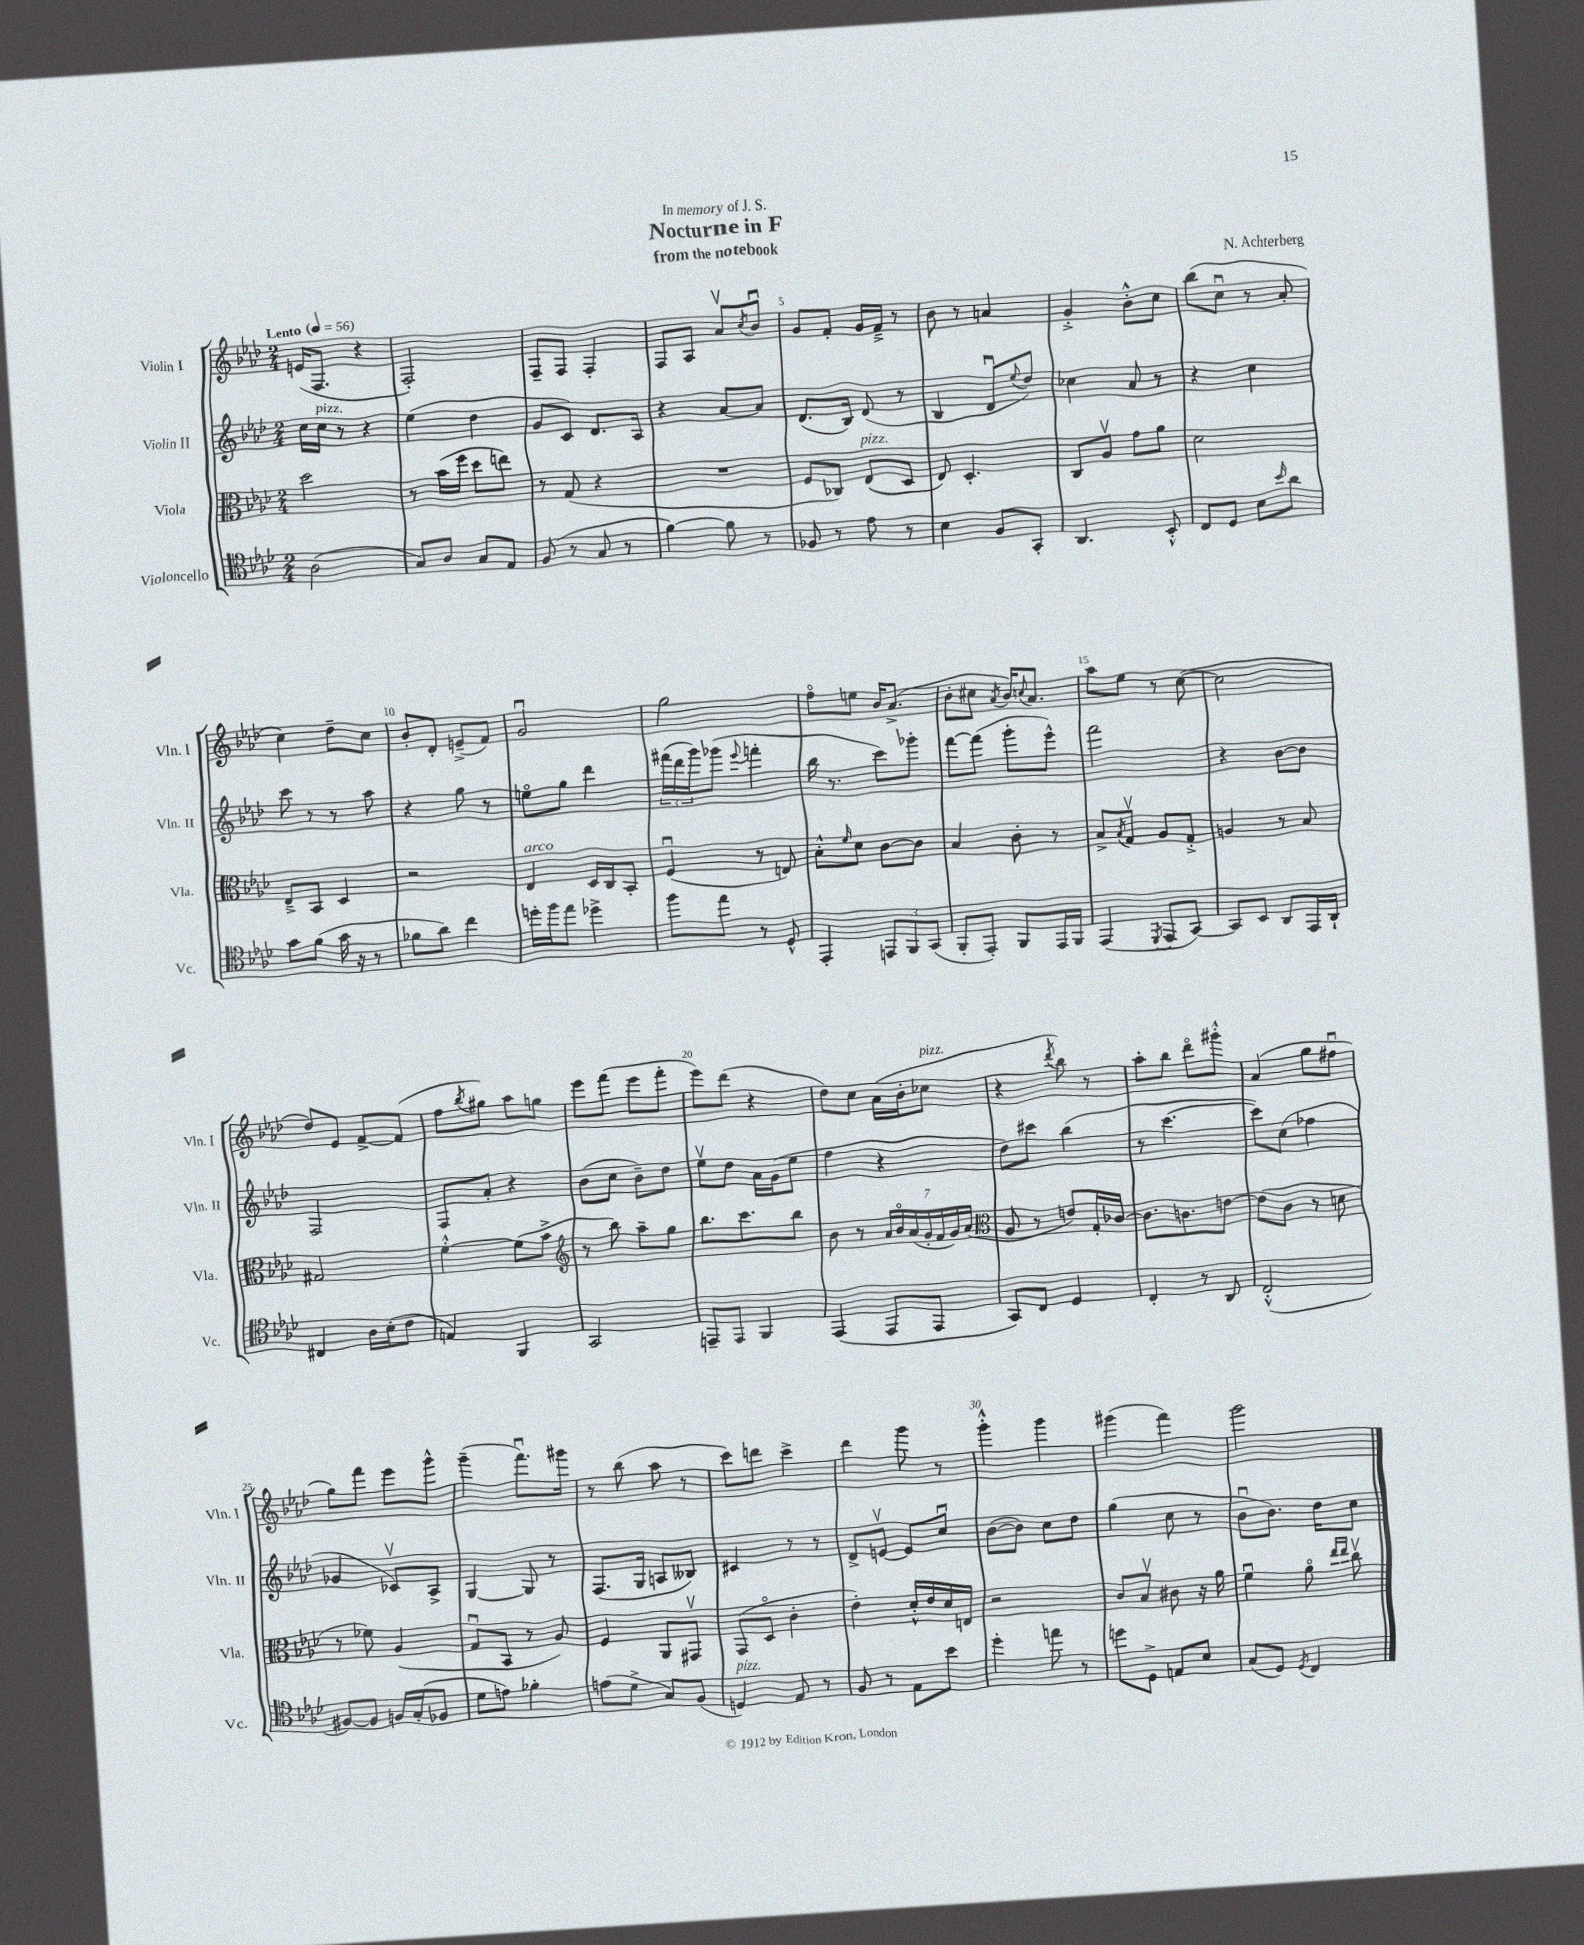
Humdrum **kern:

**kern	**kern	**kern	**kern
*staff4	*staff3	*staff2	*staff1
*clefC4	*clefC3	*clefG2	*clefG2
*k[b-e-a-d-]	*k[b-e-a-d-]	*k[b-e-a-d-]	*k[b-e-a-d-]
*M2/4	*M2/4	*M2/4	*M2/4
*MM56	*MM56	*MM56	*MM56
(2A-\	2dd-\	16cc\LL	(16e/LK
.	.	16cc\JJ	8.F/J
.	.	8r	.
.	.	4r	4r
=	=	=	=
8G/L)	8r	(4ee-\	2F'/)
8A-/J	(16b-\LL	.	.
.	16ff\JJ	.	.
8G/L	8dd-\L	4dd-\	.
8E-/J	8ee\J)	.	.
=	=	=	=
(8F/	8r	8g/L	8F~/L
8r	(8G/	8c/J)	8F/J
8G/	4r	8.d-/L	4F'/
8r	.	.	.
.	.	16A-/Jk	.
=	=	=	=
[4f\)	2r	4r	8F/L
.	.	.	8A-/J
8f\]	.	[8a-/L	8a-v/L
.	.	.	8qcc/
8r	.	8a-/]J	8b-u/J
=	=	=	=
8F-/	8F/L	(8.d-/L	8g/L
8r	8C-/J)	.	8f'/J
.	.	16B-/Jk)	.
8e-\	(8E-/L	(8d-/	16g/LL
.	.	.	16f~^/JJ
8r	8D-/J	8r	8r
=	=	=	=
4B-\	8E-/)	4B-/	8b-\
.	4.D-'/	.	8r
8F/L	.	8d-u/L	4a/
.	.	8qqee-/	.
8GG'/J	.	8dd-/J)	.
=	=	=	=
4.AA-/	8C/L	4cc-\	4g'^/
.	8A-v/J	.	.
.	8g\L	8a-/	8b-'^^\L
8BB-'^^/	8a-\J	8r	8cc\J
=	=	=	=
8C/L	2d-\	4r	(8bb-\L
8D-/J	.	.	8ccu\J
8B-\L	.	4cc\	8r
16qqb-/	.	.	.
8a-\J	.	.	8a-'/
=	=	=	=
8g\L	8E-~^/L	8ccc\	4cc\)
(8f\J	8BB-/J	8r	.
16g\	4D-/	8r	8dd-~\L
16r	.	.	.
8r	.	8aa-\	8cc\J
=	=	=	=
8f-\L	2r	4r	8b-'/L
8a-\J)	.	.	8d-'/J
4cc\	.	8gg\	(8e~^/L
.	.	8r	8f/J)
=	=	=	=
16dd'\LL	4E-/	8eeo\L	2gu/
16ff\J	.	.	.
8ee-\J	.	8gg\J	.
4dd-^\	16D-/LL	4ddd-\	.
.	16C/J	.	.
.	8BB-'/J	.	.
=	=	=	=
8ff\L	(4Fu/	(24fff#\LL	2gg\
.	.	24ddd-\	.
.	.	24ggg\J)	.
8ee-\J	.	(8ggg-\J	.
.	.	8qqeee-/	.
8r	8r	4fff'\	.
8D-^^/	8E/)	.	.
=	=	=	=
4EE-'/	8B-'^^\L	16bb-\	8ffo\L
.	.	8.r	.
.	16qqf/	.	.
.	8d-\J	.	8ee\J
12EE/L	[8c\L	8ccc\L)	16b-/LK
.	.	.	(8.a-^/J
12FF/	.	.	.
.	8c\]J	8ggg-'\J	.
(12GG/J	.	.	.
=	=	=	=
8FF'/L	4B-/	[8fff\L	8b-'\L
8EE-'/J)	.	(8fff\]J	8cc#\J
.	.	.	8qa-/
8FF/L	8c'\	8ggg'\L	16b-/LK)
.	.	.	8qqcc/
.	.	.	8.a-/J
16EE-/L	8r	8eee-^^\J)	.
16FF/JJ	.	.	.
=	=	=	=
(4EE-/	8B-^/L	2fff\	8aa-\L
.	8qB-/	.	.
.	8Gv/J	.	8ee-\J
8qDD-/	.	.	.
8EE-/L	8A-/L	.	8r
[8GG/J)	8G'^/J	.	([8cc\
=	=	=	=
8GG/]L	4A/	4r	2cc\]
8BB-/J	.	.	.
8AA-/L	8r	[8b-\L	.
16EE-/L	8B-/	8b-\]J	.
16AA-`/JJ	.	.	.
=	=	=	=
4C#/	2G#/	2F/	8dd-/L)
.	.	.	8e-/J
16A-\LL	.	.	[8f^/L
(16B-'\J	.	.	.
8c\J	.	.	(8f/]J
=	=	=	=
4E/)	[4f'^^\	8F/L	8ff\L
.	.	.	8qbb-/
.	.	8a-'/J	8gg#\J)
4FF/	(8f\]L	4r	8aa-\L
.	8b-^\J	.	8gg\J
=	=	=	=
*	*clefG2	*	*
2GG/	8r	(8b-\L	8eee-\L
.	8bb-\)	8cc\J	(8fff\J
.	8aa-~\L	8b-~\L)	8eee-\L
.	8gg\J	8dd-\J	8fff'\J
=	=	=	=
8EE~/L	8.bb-\L	8ee-v\L	8eee-\L)
8EE/J	.	8dd-\J	(8ddd-\J
.	8.ccc\	.	.
4FF/	.	16a-\LL	4r
.	.	(16g\J	.
.	8bb-\J	8ee-\J	.
=	=	=	=
(4EE-/	8b-\	4ff\	8dd-\L)
.	8r	.	8cc\J
8EE-/L	28a-/LL	4r	(16a-\LL
.	28b-o/	.	.
.	.	.	16b-'\J
.	(28a-/	.	.
.	28g'/	.	.
8EE-/J	.	.	8cc-\J
.	28f/	.	.
.	28g/)	.	.
.	(28a-/JJ	.	.
=	=	=	=
*	*clefC3	*	*
8GG/L)	8A-/	8dd-\L)	4r
8C/J	8r	8ccc#\J	.
.	.	.	8qddd-/
4D-/	8e/L)	(4bb-\	8bb-\)
.	16G'/L	.	8r
.	[16c-/JJ	.	.
=	=	=	=
4C'/	8.c-\]L	8r	8aa-'\L
.	.	[4.ccc\	8bb-\J
.	8.c\	.	.
8r	.	.	8ddd-o\L
8AA-/	[8e\J	.	8ggg#'^^\J
=	=	=	=
(2C'^^/	(8e\]L	8ccc\]L)	(4a-/
.	8c\J	(8cc\J	.
.	8r	4ff-\	8gg\L
.	8d\	.	8ff#u\J
=	=	=	=
[8F#/L)	8r	4g-/	8gg\L)
8F#/]J	8f-\)	.	8fff\J
16F/LL	(4A-/	8c-v/L)	8eee-\L
(16G'/J	.	.	.
8F-/J	.	8A-^/J	8ggg^^\J
=	=	=	=
8d-\L	8Gu/L	[4G/	(4ggg~\
8e\J)	8BB-/J	.	.
4f-'\	8r	8G/]	8.fffu\L)
.	8A-/)	8r	.
.	.	.	16ggg#\Jk
=	=	=	=
(8e\L	4F/	(8.F/L	8r
8d-^\J	.	.	(8bb-\
.	.	16G/Jk	.
8G/L)	8AA-/L	8A/L	8aa-\
(8F/J	8GG#v/J	8B--/J)	8r
=	=	=	=
4D/)	(8GG/L	4c#/	8ccc\L)
.	8D-o/J	.	8ddd\J
8E-/	4c'\	8r	4ccc^\
8r	.	8r	.
=	=	=	=
8F/	4e-'\)	8d-^/L	4ddd-\
8r	.	[8ev/J	.
8E-\L	16d-'^^/LL	8e/]L	8ggg\
.	16e-/	.	.
8b-\J	16d-/	8ccu/J	8r
.	16E/JJ	.	.
=	=	=	=
4dd-'\	2r	([8b-\L	4ggg'^^\
.	.	8b-\]J)	.
8ee\	.	8cc\L	4ggg\
8r	.	8dd-\J	.
=	=	=	=
8dd\L	8c/L	(4gg\	(4ggg#\
8D-^\J	8B-v/J	.	.
8E/L	8c#\	8cc\	4fff\)
8B-/J	16r	8r	.
.	16a-\	.	.
=	=	=	=
(8G/L	4fu\	8b-u\L	2ggg\
8D-/J)	.	8.b-\J)	.
8qD-/	.	.	.
4C/	8a-o\	.	.
.	.	16dd-\LK	.
.	16qqee-/LL	.	.
.	16qqee-/JJ	.	.
.	8ccv\	8cc\J	.
==	==	==	==
*-	*-	*-	*-
